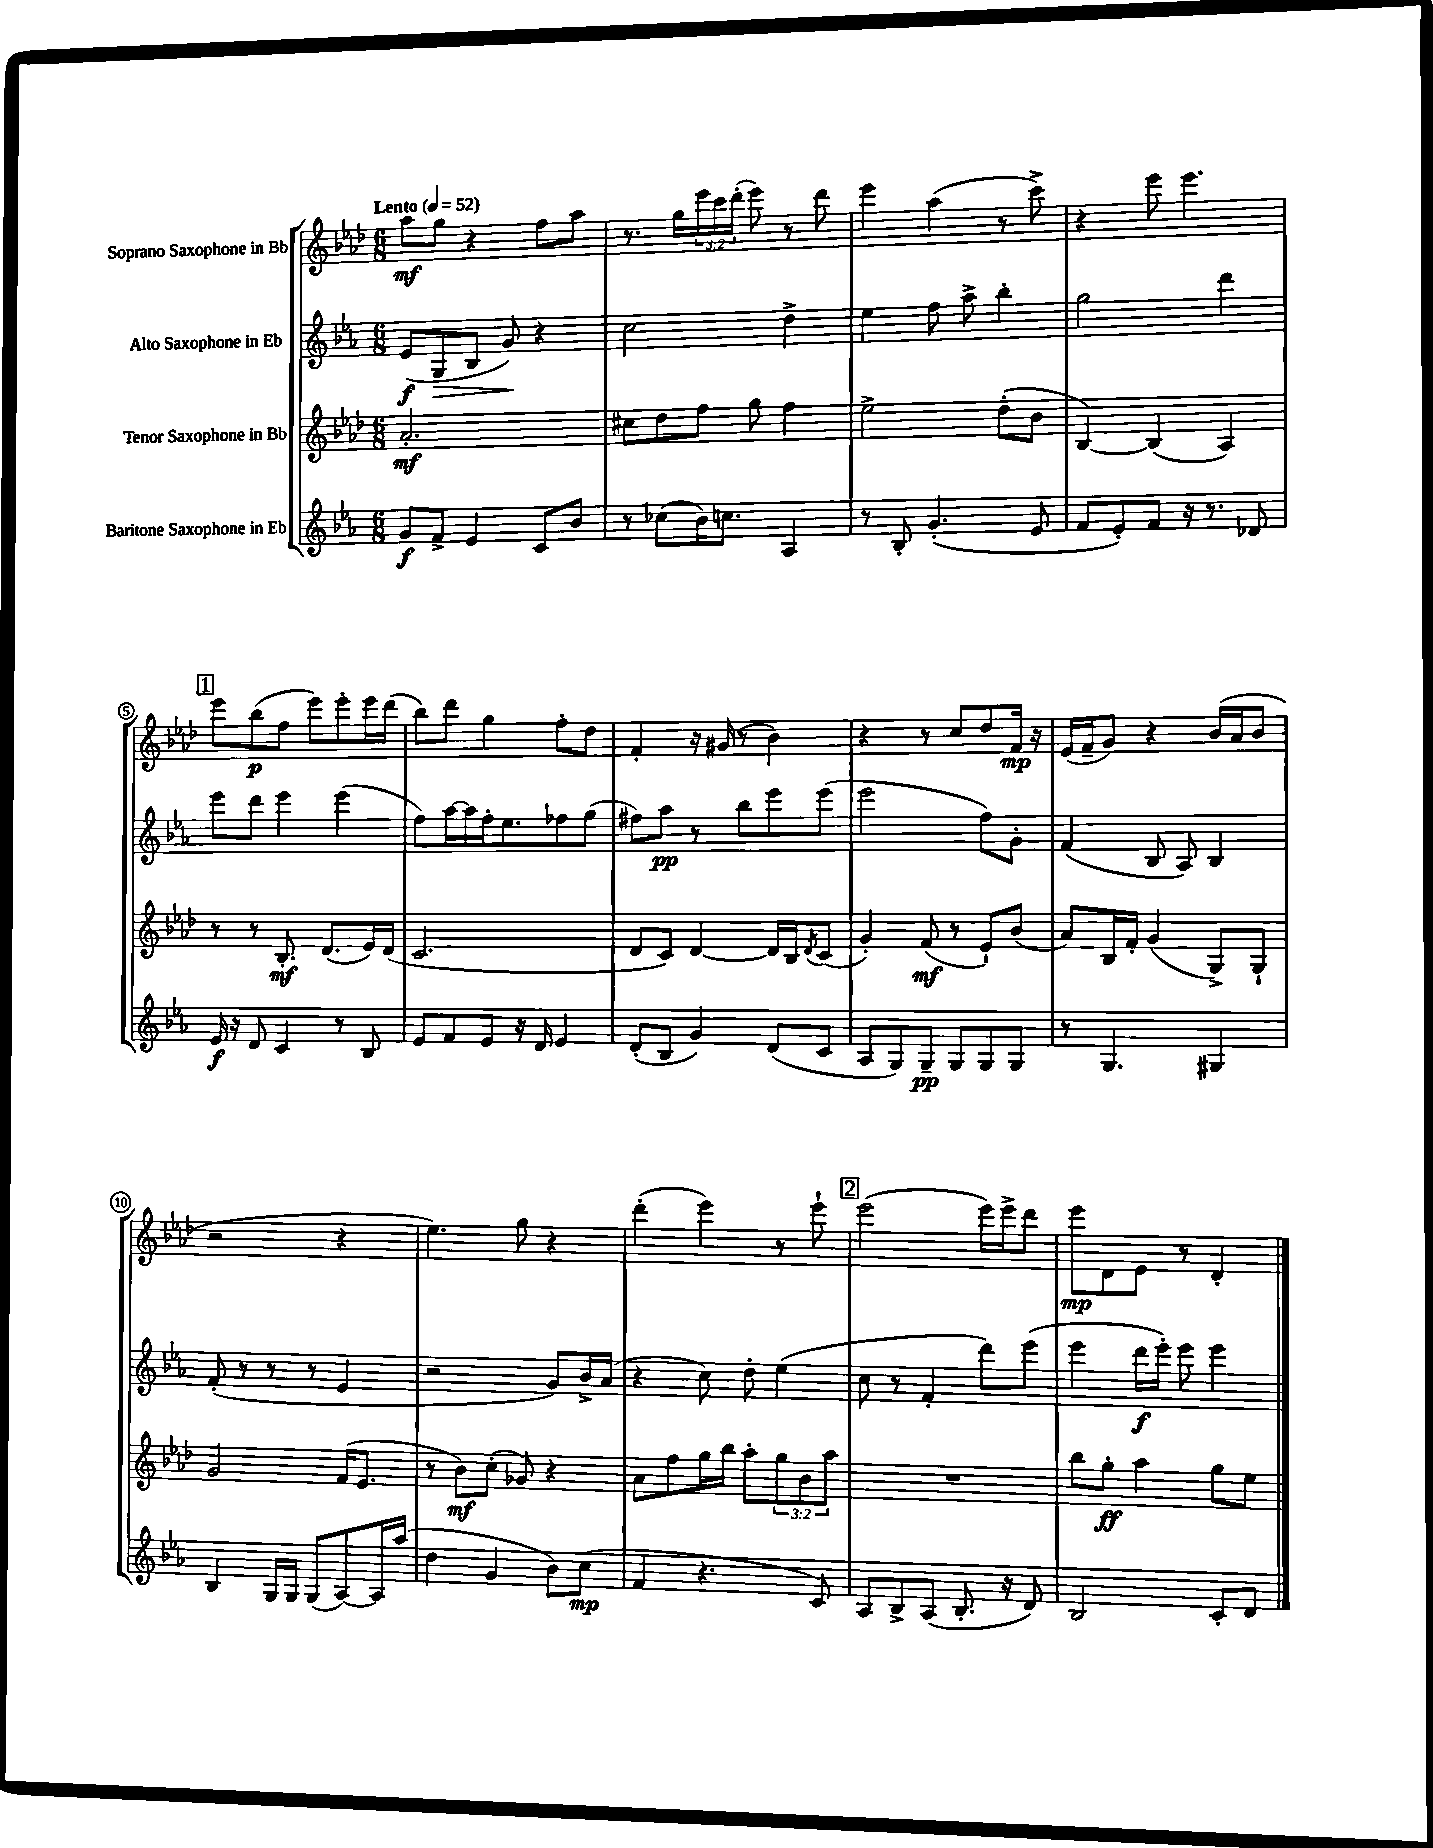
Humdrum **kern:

**kern	**dynam	**kern	**dynam	**kern	**dynam	**kern	**dynam
*part4	*part4	*part3	*part3	*part2	*part2	*part1	*part1
*staff4	*staff4	*staff3	*staff3	*staff2	*staff2	*staff1	*staff1
*I"Baritone Saxophone in Eb	*	*I"Tenor Saxophone in Bb	*	*I"Alto Saxophone in Eb	*	*I"Soprano Saxophone in Bb	*
*clefG2	*	*clefG2	*	*clefG2	*	*clefG2	*
*k[b-e-a-]	*	*k[b-e-a-d-]	*	*k[b-e-a-]	*	*k[b-e-a-d-]	*
*M6/8	*	*M6/8	*	*M6/8	*	*M6/8	*
*MM52	*	*MM52	*	*MM52	*	*MM52	*
=1	=1	=1	=1	=1	=1	=1	=1
!	!	!	!	!	!	!LO:TX:a:B:t=Lento	!
8g/L	f	2.a-'/	mf	(8e-/L	f	8aa-\L	mf
!	!	!	!	!	!LO:HP:b	!	!
8f^/J	.	.	.	8G/	>	8gg\J	.
4e-/	.	.	.	8B-/J	.	4r	.
.	.	.	.	8g/)	.	.	.
8c/L	.	.	.	4r	]	8ff\L	.
8b-/J	.	.	.	.	.	8aa-\J	.
=2	=2	=2	=2	=2	=2	=2	=2
8r	.	8cc#X\L	.	2cc\	.	8.r	.
(8cc-X\L	.	8dd-\	.	.	.	.	.
.	.	.	.	.	.	16gg\LL	.
16b-\K)	.	8ff\J	.	.	.	24eee-\	.
.	.	.	.	.	.	24ccc\	.
8.ccn\J	.	.	.	.	.	.	.
.	.	.	.	.	.	(24ddd-'\JJ	.
.	.	8gg\	.	.	.	8eee-\)	.
4A-/	.	4ff\	.	4dd^\	.	8r	.
.	.	.	.	.	.	8ddd-\	.
=3	=3	=3	=3	=3	=3	=3	=3
8r	.	2ee-^\	.	4ee-\	.	4eee-\	.
8B-'/	.	.	.	.	.	.	.
(4.g'/	.	.	.	8ff\	.	(4aa-\	.
.	.	.	.	8aa-^\	.	.	.
.	.	(8dd-'\L	.	4bb-'\	.	8r	.
8e-/	.	8b-\J	.	.	.	8ccc^\)	.
=4	=4	=4	=4	=4	=4	=4	=4
8f/L	.	[4B-/)	.	2gg\	.	4r	.
8e-'/)	.	.	.	.	.	.	.
8f/J	.	(4B-/]	.	.	.	8eee-\	.
16r	.	.	.	.	.	4.eee-\	.
8.r	.	.	.	.	.	.	.
.	.	4A-/)	.	4ddd\	.	.	.
8d-X/	.	.	.	.	.	.	.
!!LO:LB:g=z
!!LO:REH:place=s1:t=1
=5	=5	=5	=5	=5	=5	=5	=5
16e-/	f	8r	.	8eee-\L	.	8eee-\L	.
16r	.	.	.	.	.	.	.
8d/	.	8r	.	8ddd\J	.	(8bb-\	p
4c/	.	8.B-'/	mf	4eee-\	.	8ff\J	.
.	.	.	.	.	.	8eee-\L)	.
.	.	(8.d-/L	.	.	.	.	.
8r	.	.	.	(4eee-\	.	8eee-'\	.
8B-/	.	16e-/L)	.	.	.	16eee-\L	.
.	.	(16d-/JJ	.	.	.	(16ddd-\JJ	.
=6	=6	=6	=6	=6	=6	=6	=6
8e-/L	.	2.c/	.	8ff\L)	.	8bb-\L)	.
8f/	.	.	.	[16aa-\L	.	8ddd-\J	.
.	.	.	.	16aa-\]	.	.	.
8e-/J	.	.	.	16ff'\J	.	4gg\	.
.	.	.	.	8.ee-\	.	.	.
16r	.	.	.	.	.	.	.
16d/	.	.	.	.	.	.	.
4e-/	.	.	.	8ff-X\	.	8ff'\L	.
.	.	.	.	(8gg\J	.	8dd-\J	.
=7	=7	=7	=7	=7	=7	=7	=7
(8d'/L	.	8d-/L	.	8ff#X\L)	.	4f'/	.
8B-/J	.	8c/J)	.	8aa-\J	pp	.	.
4g/)	.	[4d-/	.	8r	.	16r	.
.	.	.	.	.	.	(16g#X/	.
.	.	.	.	8bb-\L	.	8r	.
(8d/L	.	16d-/LL]	.	8eee-\	.	4b-\)	.
.	.	16B-/J	.	.	.	.	.
.	.	8qd-/	.	.	.	.	.
8c/J	.	(8c/J	.	(8eee-\J	.	.	.
=8	=8	=8	=8	=8	=8	=8	=8
8A-/L	.	4g'/)	.	2eee-\	.	4r	.
8G/)	.	.	.	.	.	.	.
8G~/J	pp	(8f/	mf	.	.	8r	.
8G/L	.	8r	.	.	.	8cc/L	.
8G/	.	8e-`/L)	.	8ff\L)	.	8dd-/	.
8G/J	.	(8b-/J	.	8g'\J	.	16f/Jk	mp
.	.	.	.	.	.	16r	.
=9	=9	=9	=9	=9	=9	=9	=9
8r	.	8a-/L)	.	(4f/	.	(16e-/LL	.
.	.	.	.	.	.	16f~/J	.
4.G/	.	16B-/L	.	.	.	8g/J)	.
.	.	16f'/JJ	.	.	.	.	.
.	.	(4g/	.	8B-/	.	4r	.
.	.	.	.	8A-/)	.	.	.
4G#X/	.	8G^/L)	.	4B-/	.	(16b-/LL	.
.	.	.	.	.	.	16a-/J	.
.	.	8G`/J	.	.	.	8b-/J	.
!!LO:LB:g=z
=10	=10	=10	=10	=10	=10	=10	=10
4B-/	.	2g/	.	(8f'/	.	2r	.
.	.	.	.	8r	.	.	.
16G/LL	.	.	.	8r	.	.	.
16G/JJ	.	.	.	.	.	.	.
(8G/L	.	.	.	8r	.	.	.
[8A-/)	.	(16f/KL	.	4e-/	.	4r	.
.	.	8.e-/J	.	.	.	.	.
16A-/L]	.	.	.	.	.	.	.
(16aa-/JJ	.	.	.	.	.	.	.
=11	=11	=11	=11	=11	=11	=11	=11
4dd\	.	8r	.	2r	.	4.ee-\)	.
.	.	8b-\L)	mf	.	.	.	.
4g/	.	(8cc'\J	.	.	.	.	.
.	.	8g-X/)	.	.	.	8gg\	.
8b-\L)	.	4r	.	8g/L)	.	4r	.
(8cc\J	mp	.	.	16b-^/L	.	.	.
.	.	.	.	(16a-/JJ	.	.	.
=12	=12	=12	=12	=12	=12	=12	=12
4f/	.	8a-\L	.	4r	.	(4ddd-'\	.
.	.	8ff\	.	.	.	.	.
4.r	.	16gg\L	.	8cc\)	.	4eee-\)	.
.	.	16bb-\JJ	.	.	.	.	.
.	.	8aa-'\L	.	8dd'\	.	.	.
.	.	12gg\	.	(4ee-\	.	8r	.
.	.	12b-\	.	.	.	.	.
8c/)	.	.	.	.	.	8eee-`\	.
.	.	12aa-\J	.	.	.	.	.
!!LO:REH:place=s1:t=2
=13	=13	=13	=13	=13	=13	=13	=13
8A-/L	.	2.r	.	8cc\	.	(2eee-\	.
8B-^/	.	.	.	8r	.	.	.
(8A-/J	.	.	.	4f'/	.	.	.
8.B-'/	.	.	.	.	.	.	.
.	.	.	.	8ddd\L)	.	16eee-\LL)	.
16r	.	.	.	.	.	16eee-^\J	.
8d/)	.	.	.	(8eee-\J	.	8ddd-\J	.
=14	=14	=14	=14	=14	=14	=14	=14
2B-/	.	8bb-\L	.	4eee-\	.	8eee-\L	mp
.	.	8gg'\J	ff	.	.	8d-\	.
.	.	4aa-\	.	16ddd\LL	f	8e-\J	.
.	.	.	.	16eee-'\JJ)	.	.	.
.	.	.	.	8eee-\	.	8r	.
8c'/L	.	8gg\L	.	4eee-\	.	4d-'/	.
8d/J	.	8ee-\J	.	.	.	.	.
==	==	==	==	==	==	==	==
*-	*-	*-	*-	*-	*-	*-	*-
